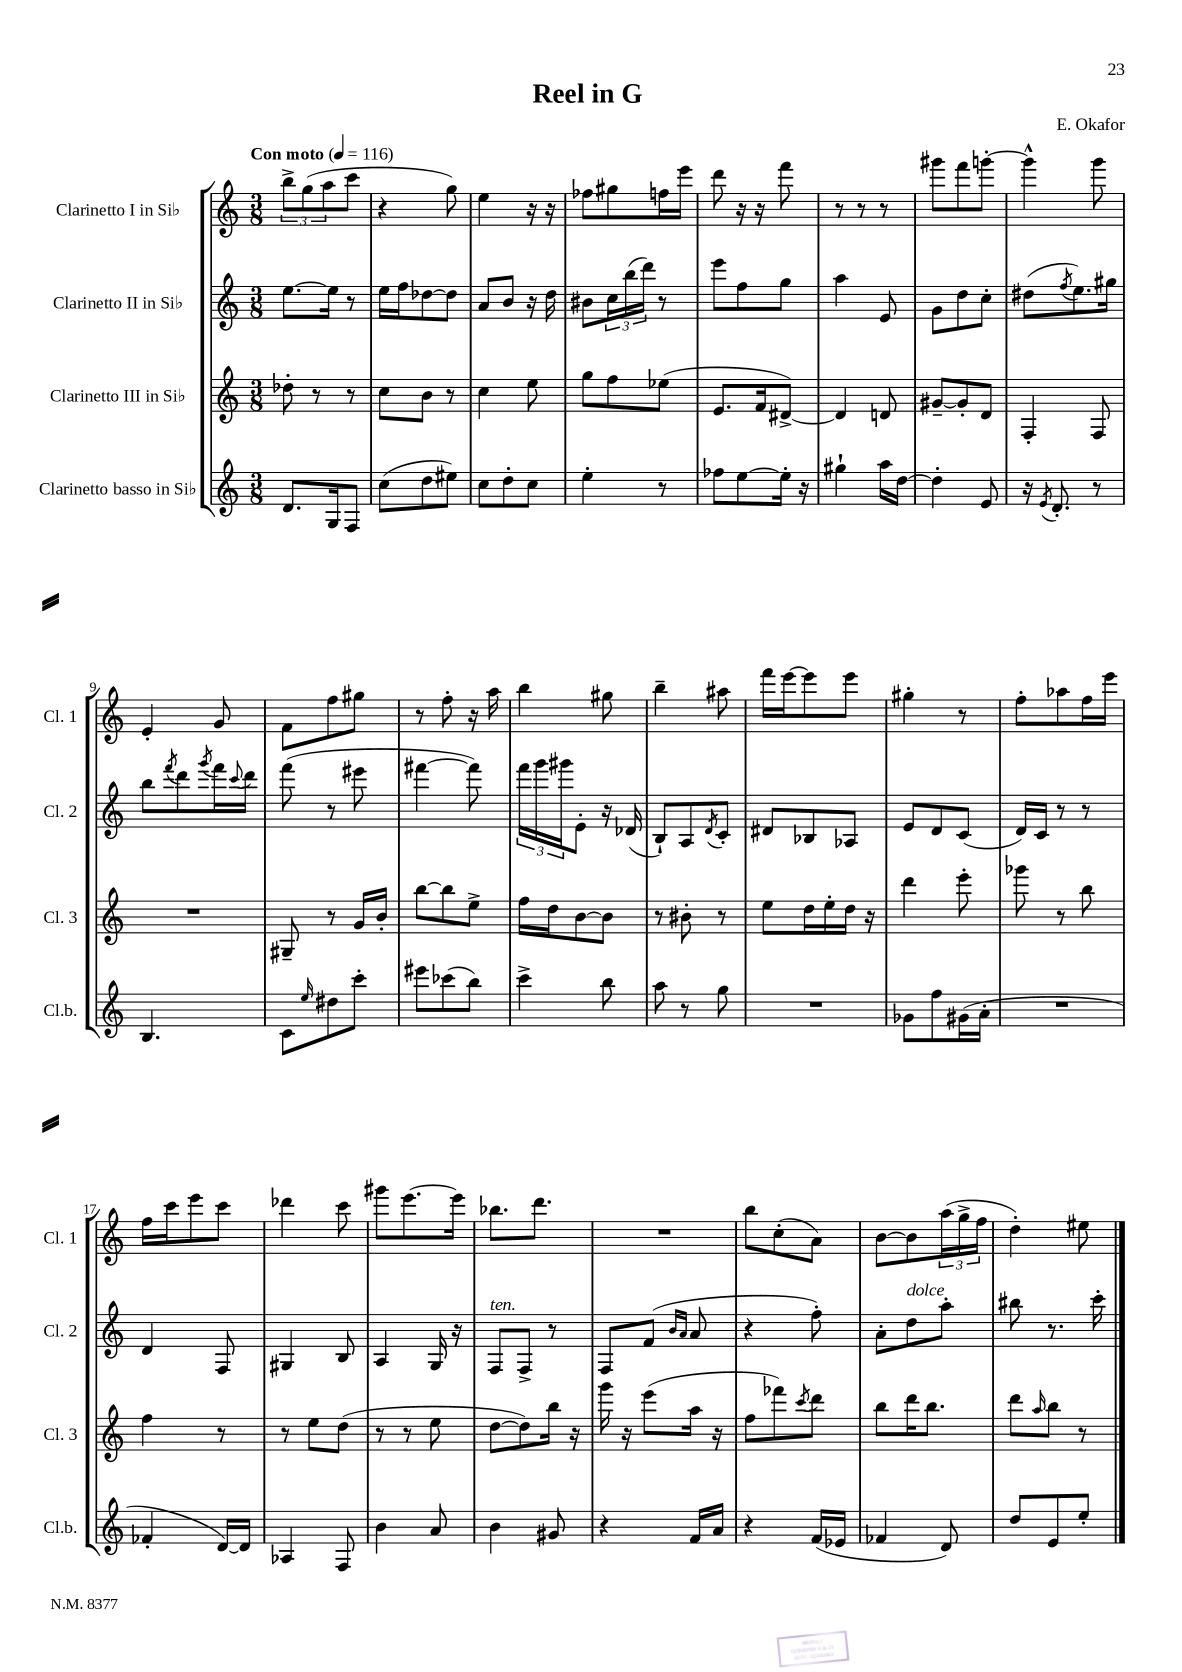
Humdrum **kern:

**kern	**kern	**kern	**kern
*part4	*part3	*part2	*part1
*staff4	*staff3	*staff2	*staff1
*I"Clarinetto basso in Si♭	*I"Clarinetto III in Si♭	*I"Clarinetto II in Si♭	*I"Clarinetto I in Si♭
*I'Cl.b.	*I'Cl. 3	*I'Cl. 2	*I'Cl. 1
*clefG2	*clefG2	*clefG2	*clefG2
*k[]	*k[]	*k[]	*k[]
*M3/8	*M3/8	*M3/8	*M3/8
*MM116	*MM116	*MM116	*MM116
=1	=1	=1	=1
!	!	!	!LO:TX:a:B:t=Con moto
8.d/L	8dd-X'\	[8.ee\L	12bb^\L
.	.	.	(12gg\
.	8r	.	.
.	.	.	12aa\
16G/k	.	16ee\Jk]	.
8F/J	8r	8r	8ccc\J
=2	=2	=2	=2
(8cc\L	8cc\L	16ee\LL	4r
.	.	16ff\J	.
8dd\	8b\J	[8dd-X\	.
8ee#X\J)	8r	8dd-\J]	8gg\)
=3	=3	=3	=3
8cc\L	4cc\	8a/L	4ee\
8dd'\	.	8b/J	.
8cc\J	8ee\	16r	16r
.	.	16dd\	16r
=4	=4	=4	=4
4ee'\	8gg\L	8b#X\L	8ff-X\L
.	8ff\	24cc\L	8gg#X\
.	.	(24bb\	.
.	.	24ddd\JJ)	.
8r	(8ee-X\J	8r	16ffn\L
.	.	.	16eee\JJ
=5	=5	=5	=5
8ff-X\L	8.e/L	8eee\L	8ddd\
[8ee\	.	8ff\	16r
.	16f/k	.	16r
16ee'\Jk]	[8d#X^/J)	8gg\J	8fff\
16r	.	.	.
=6	=6	=6	=6
4gg#X`\	4d#/]	4aa\	8r
.	.	.	8r
16aa\LL	8dn/	8e/	8r
[16dd\JJ	.	.	.
=7	=7	=7	=7
4dd'\]	[8g#X~/L	8g\L	8ggg#X\L
.	8g#'/]	8dd\	8fff\
8e/	8d/J	8cc'\J	[8gggn'\J
=8	=8	=8	=8
16r	4F'/	(8dd#X\L	4ggg^^\]
8qe/	.	.	.
8.d'/	.	.	.
.	.	8qff/	.
.	.	8.ee\)	.
8r	8F/	.	8ggg\
.	.	16gg#X\Jk	.
!!LO:LB:g=z
=9	=9	=9	=9
4.B/	4.r	8bb\L	4e'/
.	.	8qfff/	.
.	.	8ddd\	.
.	.	8qggg/	.
.	.	16fff\L	8g/
.	.	8qqccc/	.
.	.	16ddd\JJ	.
=10	=10	=10	=10
8c\L	8G#X~/	(8fff\	8f\L
16qqee/	.	.	.
8dd#X\	8r	8r	8ff\
8ccc'\J	16g/LL	8eee#X\	8gg#X\J
.	16b'/JJ	.	.
=11	=11	=11	=11
8eee#X\L	[8bb\L	[4fff#X\	8r
(8ccc-X\	8bb\]	.	8ff'\
8bb\J)	8ee^\J	8fff#\])	16r
.	.	.	16aa\
=12	=12	=12	=12
4ccc^\	16ff\LL	24fff\LL	4bb\
.	.	24ggg\	.
.	16dd\J	.	.
.	.	24ggg#X\J	.
.	[8b\	8e'\J	.
8bb\	8b\J]	16r	8gg#X\
.	.	(16d-X/	.
=13	=13	=13	=13
8aa\	8r	8B`/L)	4bb~\
8r	8b#X'\	8A/	.
.	.	8qd/	.
8gg\	8r	8c'/J	8aa#X\
=14	=14	=14	=14
4.r	8ee\L	8d#X/L	16fff\LL
.	.	.	[16eee\J
.	16dd\L	8B-X/	8eee\]
.	16ee'\	.	.
.	16dd\JJ	8A-X/J	8eee\J
.	16r	.	.
=15	=15	=15	=15
8g-X\L	4ddd\	8e/L	4gg#X'\
8ff\	.	8d/	.
(16g#X\L	8eee'\	(8c/J	8r
16a'\JJ	.	.	.
=16	=16	=16	=16
4.r	8ggg-X\	16d/LL)	8ff'\L
.	.	16c/JJ	.
.	8r	8r	8aa-X\
.	8bb\	8r	16ff\L
.	.	.	16eee\JJ
!!LO:LB:g=z
=17	=17	=17	=17
4f-X'/	4ff\	4d/	16ff\LL
.	.	.	16ccc\J
.	.	.	8eee\
[16d/LL)	8r	8F/	8ccc\J
16d/JJ]	.	.	.
=18	=18	=18	=18
4A-X/	8r	4G#X/	4ddd-X\
.	8ee\L	.	.
8F/	(8dd\J	8B/	8ccc\
=19	=19	=19	=19
4b\	8r	4A/	8ggg#X\L
.	8r	.	[8.eee\
8a/	8ee\	16G/	.
.	.	16r	16eee\Jk]
=20	=20	=20	=20
!	!	!LO:TX:a:i:t=ten.	!
4b\	[8dd\L	8F/L	8.bb-X\L
.	8dd\])	8F^/J	.
.	.	.	8.ddd\J
8g#X/	16bb\Jk	8r	.
.	16r	.	.
=21	=21	=21	=21
4r	16ggg\	8F/L	4.r
.	16r	.	.
.	(8eee\L	(8f/J	.
.	.	16qqb/LL	.
.	.	16qqa/JJ	.
16f/LL	16aa\Jk	8a/	.
16a/JJ	16r	.	.
=22	=22	=22	=22
4r	8ff\L	4r	8bb\L
.	8fff-X\)	.	(8cc'\
.	8qccc/	.	.
(16f/LL	8ddd\J	8ff'\)	8a\J)
16e-X/JJ	.	.	.
=23	=23	=23	=23
4f-X/	8bb\L	8a'\L	[8b\L
!	!	!LO:TX:a:i:t=dolce	!
.	16ddd\K	8dd\	8b\]
.	8.bb\J	.	.
8d/)	.	8aa'\J	(24aa\L
.	.	.	24gg^\
.	.	.	24ff\JJ
=24	=24	=24	=24
8dd/L	8ddd\L	8bb#X\	4dd'\)
.	16qqaa/	.	.
8e/	8bb\J	8.r	.
8ee'/J	8r	.	8ee#X\
.	.	16ccc'\	.
==	==	==	==
*-	*-	*-	*-
